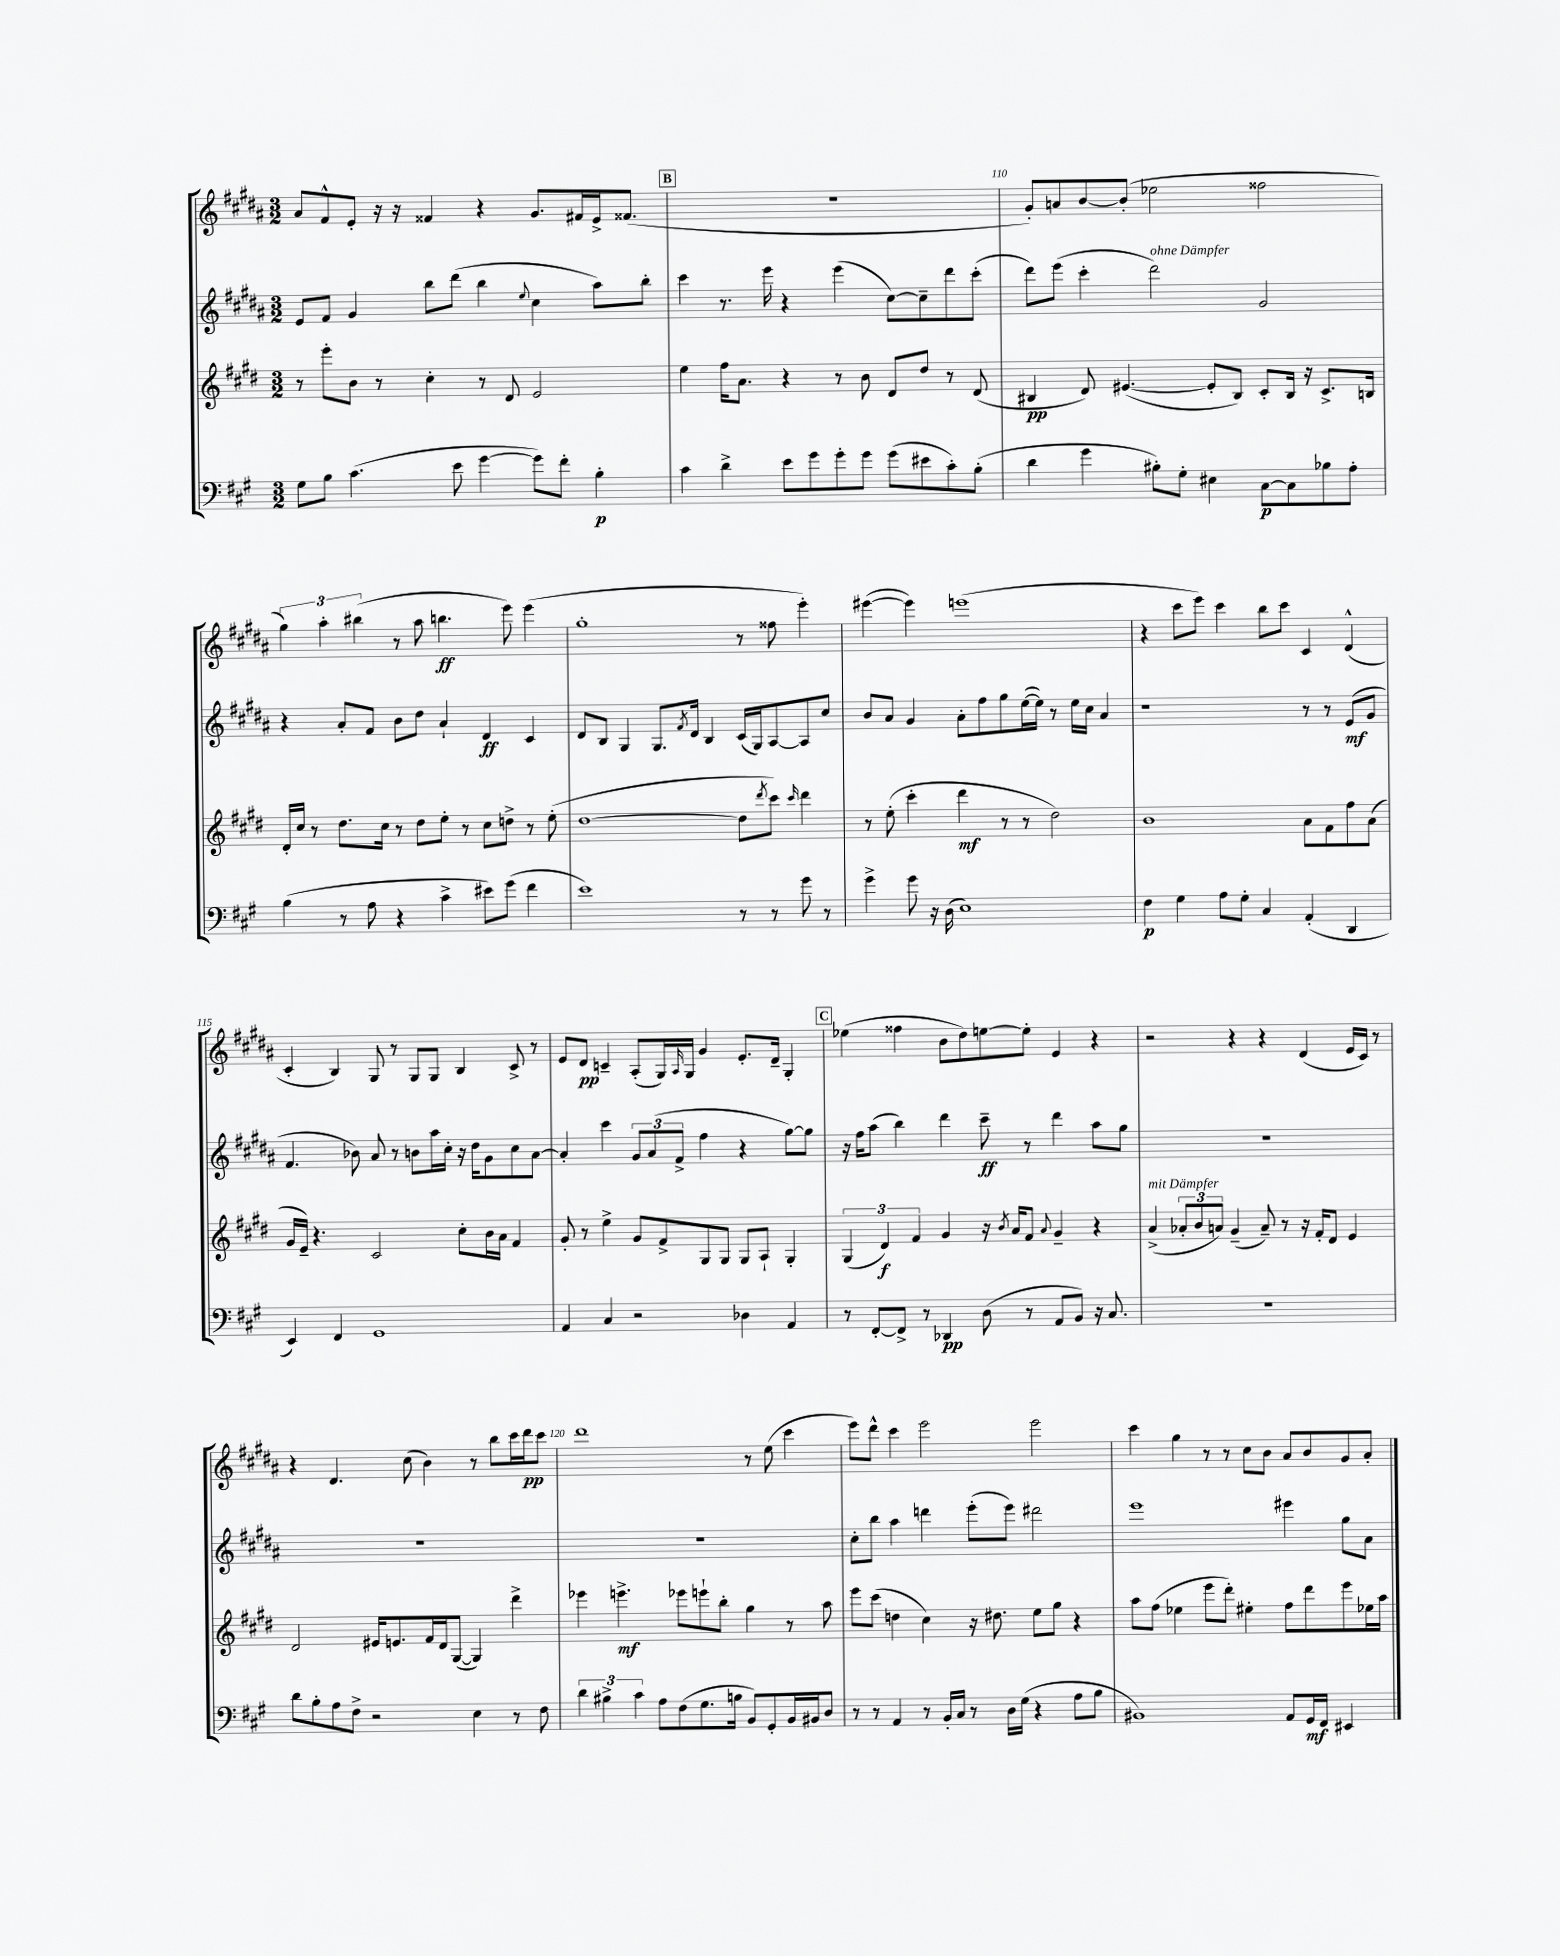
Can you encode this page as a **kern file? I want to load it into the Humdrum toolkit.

**kern	**dynam	**kern	**dynam	**kern	**dynam	**kern	**dynam
*part4	*part4	*part3	*part3	*part2	*part2	*part1	*part1
*staff4	*staff4	*staff3	*staff3	*staff2	*staff2	*staff1	*staff1
*clefF4	*	*clefG2	*	*clefG2	*	*clefG2	*
*k[f#c#g#]	*	*k[f#c#g#d#]	*	*k[f#c#g#d#a#]	*	*k[f#c#g#d#a#]	*
*M3/2	*	*M3/2	*	*M3/2	*	*M3/2	*
=108	=108	=108	=108	=108	=108	=108	=108
8G#\L	.	8r	.	8e/L	.	8a#/L	.
8B\J	.	8eee'\L	.	8f#/J	.	8f#^^/	.
(4.c#\	.	8b\J	.	4g#/	.	8e'/J	.
.	.	8r	.	.	.	16r	.
.	.	.	.	.	.	16r	.
.	.	4cc#'\	.	8bb\L	.	4f##X/	.
8e\	.	.	.	(8ddd#\J	.	.	.
[4g#\	.	8r	.	4bb\	.	4r	.
.	.	8d#/	.	.	.	.	.
.	.	.	.	8qqee/	.	.	.
8g#\L])	.	2e/	.	4cc#\	.	8.g#/L	.
8f#'\J	.	.	.	.	.	.	.
.	.	.	.	.	.	16f#X/L	.
4B'\	p	.	.	8aa#\L)	.	16e^/J	.
.	.	.	.	.	.	(8.f##X/J	.
.	.	.	.	8bb'\J	.	.	.
!!LO:REH:place=s1:t=B
=109	=109	=109	=109	=109	=109	=109	=109
4c#\	.	4ee\	.	4ccc#\	.	1.r	.
4d^\	.	16ff#\KL	.	8.r	.	.	.
.	.	8.a\J	.	.	.	.	.
.	.	.	.	16eee\	.	.	.
8e\L	.	4r	.	4r	.	.	.
8g#\	.	.	.	.	.	.	.
8g#'\	.	8r	.	(4eee\	.	.	.
8g#\J	.	8b\	.	.	.	.	.
(8g#\L	.	8d#/L	.	[8cc#\L)	.	.	.
8e#X\	.	8dd#/J	.	8cc#~\]	.	.	.
8c#'\)	.	8r	.	8ddd#\	.	.	.
(8B'\J	.	(8d#/	.	(8ccc#'\J	.	.	.
=110	=110	=110	=110	=110	=110	=110	=110
4d\	.	4B#X/	pp	8ddd#\L)	.	8g#'/L)	.
.	.	.	.	(8eee\J	.	8an/	.
4g#\	.	8d#/)	.	4ccc#'\	.	[8b/	.
.	.	([4.e#X/	.	.	.	(8b'/J]	.
!	!	!	!	!LO:TX:a:i:t=ohne Dämpfer	!	!	!
8B#X'\L)	.	.	.	2ddd#\)	.	2ee-X\	.
8G#'\J	.	.	.	.	.	.	.
4E#X\	.	8e#'/L]	.	.	.	.	.
.	.	8B#/J)	.	.	.	.	.
[8C#\L	p	8c#'/L	.	2g#/	.	2ff##X\	.
8C#\]	.	16B#/Jk	.	.	.	.	.
.	.	16r	.	.	.	.	.
8B-X\	.	8.c#^/L	.	.	.	.	.
8A'\J	.	.	.	.	.	.	.
.	.	16Bn/Jk	.	.	.	.	.
!!LO:LB:g=z
=111	=111	=111	=111	=111	=111	=111	=111
(4B\	.	16d#'/LL	.	4r	.	6gg#\)	.
.	.	16cc#/JJ	.	.	.	.	.
.	.	8r	.	.	.	.	.
.	.	.	.	.	.	6aa#'\	.
8r	.	8.dd#\L	.	8a#'/L	.	.	.
.	.	.	.	.	.	(6bb#X\	.
8A\	.	.	.	8f#/J	.	.	.
.	.	16cc#\Jk	.	.	.	.	.
4r	.	8r	.	8b\L	.	8r	.
.	.	8dd#\L	.	8dd#\J	.	8aa#\	.
4c#^\	.	8ee'\J	.	4a#`/	.	4.bbn\	ff
.	.	8r	.	.	.	.	.
8e#X\L)	.	8cc#\L	.	4d#/	ff	.	.
(8g#\J	.	8ddn^\J	.	.	.	8eee\)	.
4f#\	.	8r	.	4c#/	.	(4eee\	.
.	.	(8ee'\	.	.	.	.	.
=112	=112	=112	=112	=112	=112	=112	=112
1e)	.	[1dd#	.	8d#/L	.	1gg#'	.
.	.	.	.	8B/J	.	.	.
.	.	.	.	4G#/	.	.	.
.	.	.	.	8.G#/L	.	.	.
.	.	.	.	8qf#/	.	.	.
.	.	.	.	16d#/Jk	.	.	.
.	.	.	.	4B/	.	.	.
8r	.	8dd#\L]	.	(16c#/LL	.	8r	.
.	.	.	.	16G#/J)	.	.	.
.	.	8qddd#/	.	.	.	.	.
8r	.	8ccc#\J)	.	[8A#/	.	8ff##X\	.
.	.	16qqccc#/	.	.	.	.	.
8g#\	.	4ddd#\	.	8A#/]	.	4eee'\)	.
8r	.	.	.	8cc#/J	.	.	.
=113	=113	=113	=113	=113	=113	=113	=113
4g#^\	.	8r	.	8b/L	.	([4eee#X\	.
.	.	(8ee'\	.	8a#/J	.	.	.
8g#\	.	4ccc#'\	.	4g#/	.	4eee#\])	.
16r	.	.	.	.	.	.	.
(16D\	.	.	.	.	.	.	.
1E)	.	4ddd#\	mf	8a#'\L	.	(1eeen	.
.	.	.	.	8ff#\	.	.	.
.	.	8r	.	8gg#\	.	.	.
.	.	8r	.	([16ee\L	.	.	.
.	.	.	.	16ee\JJ])	.	.	.
.	.	2dd#\)	.	8r	.	.	.
.	.	.	.	16ee\LL	.	.	.
.	.	.	.	16cc#\JJ	.	.	.
.	.	.	.	4a#/	.	.	.
=114	=114	=114	=114	=114	=114	=114	=114
4F#\	p	1b	.	1r	.	4r	.
4G#\	.	.	.	.	.	8ccc#\L	.
.	.	.	.	.	.	8eee\J)	.
8A\L	.	.	.	.	.	4ccc#\	.
8G#'\J	.	.	.	.	.	.	.
4C#/	.	.	.	.	.	8bb\L	.
.	.	.	.	.	.	8ccc#\J	.
(4AA'/	.	8a\L	.	8r	.	4c#/	.
.	.	8f#\	.	8r	.	.	.
4DD/	.	8ff#\	.	(8e/L	mf	(4d#^^/	.
.	.	(8a\J	.	8g#/J	.	.	.
!!LO:LB:g=z
=115	=115	=115	=115	=115	=115	=115	=115
4EE/)	.	16g#/LL	.	4.f#/	.	4c#'/	.
.	.	16e~/JJ)	.	.	.	.	.
.	.	4.r	.	.	.	.	.
4FF#/	.	.	.	.	.	4B/)	.
.	.	.	.	8b-X\)	.	.	.
1GG#	.	2c#/	.	8a#/	.	8G#/	.
.	.	.	.	8r	.	8r	.
.	.	.	.	8bn\L	.	8G#/L	.
.	.	.	.	16aa#\L	.	8G#/J	.
.	.	.	.	16cc#'\JJ	.	.	.
.	.	8cc#'\L	.	16r	.	4B/	.
.	.	.	.	16dd#\KL	.	.	.
.	.	16b\L	.	8g#\	.	.	.
.	.	16a\JJ	.	.	.	.	.
.	.	4f#/	.	8cc#\	.	8c#^/	.
.	.	.	.	[8a#\J	.	8r	.
=116	=116	=116	=116	=116	=116	=116	=116
4AA/	.	8g#'/	.	4a#'/]	.	8e/L	.
.	.	8r	.	.	.	8d#/J	pp
4C#/	.	4ee^\	.	4ccc#\	.	4cn~/	.
2r	.	8g#/L	.	12g#/L	.	(8A#'/L	.
.	.	.	.	(12a#/	.	.	.
.	.	8f#^/	.	.	.	16G#/L)	.
.	.	.	.	12f#^/J	.	.	.
.	.	.	.	.	.	16qqA#/	.
.	.	.	.	.	.	16G#/JJ	.
.	.	8G#/	.	4ff#\	.	4g#/	.
.	.	8G#/J	.	.	.	.	.
4D-X\	.	8G#/L	.	4r	.	8.e'/L	.
.	.	8A`/J	.	.	.	.	.
.	.	.	.	.	.	16d#~/Jk	.
4AA/	.	4G#'/	.	[8gg#\L)	.	4G#'/	.
.	.	.	.	8gg#\J]	.	.	.
!!LO:REH:place=s1:t=C
=117	=117	=117	=117	=117	=117	=117	=117
8r	.	(6G#/	.	16r	.	(4ee-X\	.
.	.	.	.	16ff#\KL	.	.	.
[8FF#'/L	.	.	.	(8aa#\J	.	.	.
.	.	6d#/)	f	.	.	.	.
8FF#^/J]	.	.	.	4bb\)	.	4ff##X\	.
.	.	6f#/	.	.	.	.	.
8r	.	.	.	.	.	.	.
4DD-X/	pp	4g#/	.	4ddd#\	.	8b\L	.
.	.	.	.	.	.	8dd#\)	.
(8D\	.	16r	.	8ccc#~\	ff	[8een\	.
.	.	8qb/	.	.	.	.	.
.	.	16a/KL	.	.	.	.	.
8r	.	8f#/J	.	8r	.	8ee'\J]	.
.	.	8qqa/	.	.	.	.	.
8AA/L	.	4g#~/	.	4ddd#\	.	4e/	.
8BB/J)	.	.	.	.	.	.	.
16r	.	4r	.	8aa#\L	.	4r	.
8.C#/	.	.	.	.	.	.	.
.	.	.	.	8gg#\J	.	.	.
=118	=118	=118	=118	=118	=118	=118	=118
!	!	!LO:TX:a:i:t=mit Dämpfer	!	!	!	!	!
1.r	.	(4a^/	.	1.r	.	2r	.
.	.	12a-X'/L	.	.	.	.	.
.	.	12b/	.	.	.	.	.
.	.	12an/J)	.	.	.	.	.
.	.	(4g#~/	.	.	.	4r	.
.	.	8a~/)	.	.	.	4r	.
.	.	8r	.	.	.	.	.
.	.	16r	.	.	.	(4d#/	.
.	.	16f#'/KL	.	.	.	.	.
.	.	8d#/J	.	.	.	.	.
.	.	4e/	.	.	.	16e/LL	.
.	.	.	.	.	.	16c#/JJ)	.
.	.	.	.	.	.	8r	.
!!LO:LB:g=z
=119	=119	=119	=119	=119	=119	=119	=119
8d\L	.	2d#/	.	1.r	.	4r	.
8B'\	.	.	.	.	.	.	.
8A\	.	.	.	.	.	4.d#/	.
8F#^\J	.	.	.	.	.	.	.
2r	.	16e#X/KL	.	.	.	.	.
.	.	8.en/	.	.	.	.	.
.	.	.	.	.	.	(8cc#\	.
.	.	16f#/L	.	.	.	4b\)	.
.	.	16d#/J	.	.	.	.	.
.	.	([8G#/J	.	.	.	.	.
4E\	.	4G#/])	.	.	.	8r	.
.	.	.	.	.	.	8bb\L	.
8r	.	4ddd#^\	.	.	.	16ccc#\L	.
.	.	.	.	.	.	16ddd#\J	pp
8F#\	.	.	.	.	.	8ccc#\J	.
=120	=120	=120	=120	=120	=120	=120	=120
6d\	.	4eee-X\	.	1.r	.	1ddd#	.
6B#X^\	.	.	.	.	.	.	.
.	.	4.eeen^\	mf	.	.	.	.
6c#\	.	.	.	.	.	.	.
8A\L	.	.	.	.	.	.	.
(8F#\	.	8eee-X\L	.	.	.	.	.
8.G#\	.	8eeen`\	.	.	.	.	.
.	.	8bb'\J	.	.	.	.	.
16Bn\Jk	.	.	.	.	.	.	.
8BB/L)	.	4gg#\	.	.	.	8r	.
8GG#'/	.	.	.	.	.	(8ee\	.
16BB/L	.	8r	.	.	.	4ccc#\	.
16BB#X/J	.	.	.	.	.	.	.
8D/J	.	8aa\	.	.	.	.	.
=121	=121	=121	=121	=121	=121	=121	=121
8r	.	8eee\L	.	8cc#'\L	.	8eee\L)	.
8r	.	(8ccc#\J	.	8bb\J	.	8ddd#^^\J	.
4AA/	.	4ddn\	.	4aa#\	.	4ccc#\	.
8r	.	4cc#\)	.	4dddn\	.	2eee\	.
16BB'/LL	.	.	.	.	.	.	.
16C#/JJ	.	.	.	.	.	.	.
8r	.	16r	.	(8eee'\L	.	.	.
.	.	8.dd#X\	.	.	.	.	.
16D\LL	.	.	.	8eee\J)	.	.	.
(16G#\JJ	.	.	.	.	.	.	.
4r	.	8ee\L	.	2ddd#X\	.	2eee\	.
.	.	8gg#\J	.	.	.	.	.
8A\L	.	4r	.	.	.	.	.
8B\J	.	.	.	.	.	.	.
=122	=122	=122	=122	=122	=122	=122	=122
1BB#X)	.	8aa\L	.	1eee	.	4ccc#\	.
.	.	(8ff#\J	.	.	.	.	.
.	.	4ee-X\	.	.	.	4gg#\	.
.	.	8eee\L	.	.	.	8r	.
.	.	8ddd#'\J)	.	.	.	8r	.
.	.	4ee#X'\	.	.	.	8cc#\L	.
.	.	.	.	.	.	8b\J	.
8AA/L	.	8ff#\L	.	4eee#X\	.	8a#/L	.
16GG#/L	mf	8ddd#\	.	.	.	8b/	.
16FF#/JJ	.	.	.	.	.	.	.
4EE#X/	.	8eee\	.	8gg#\L	.	8g#/	.
.	.	16ee-X\L	.	8a#\J	.	8a#'/J	.
.	.	16aa\JJ	.	.	.	.	.
==	==	==	==	==	==	==	==
*-	*-	*-	*-	*-	*-	*-	*-
